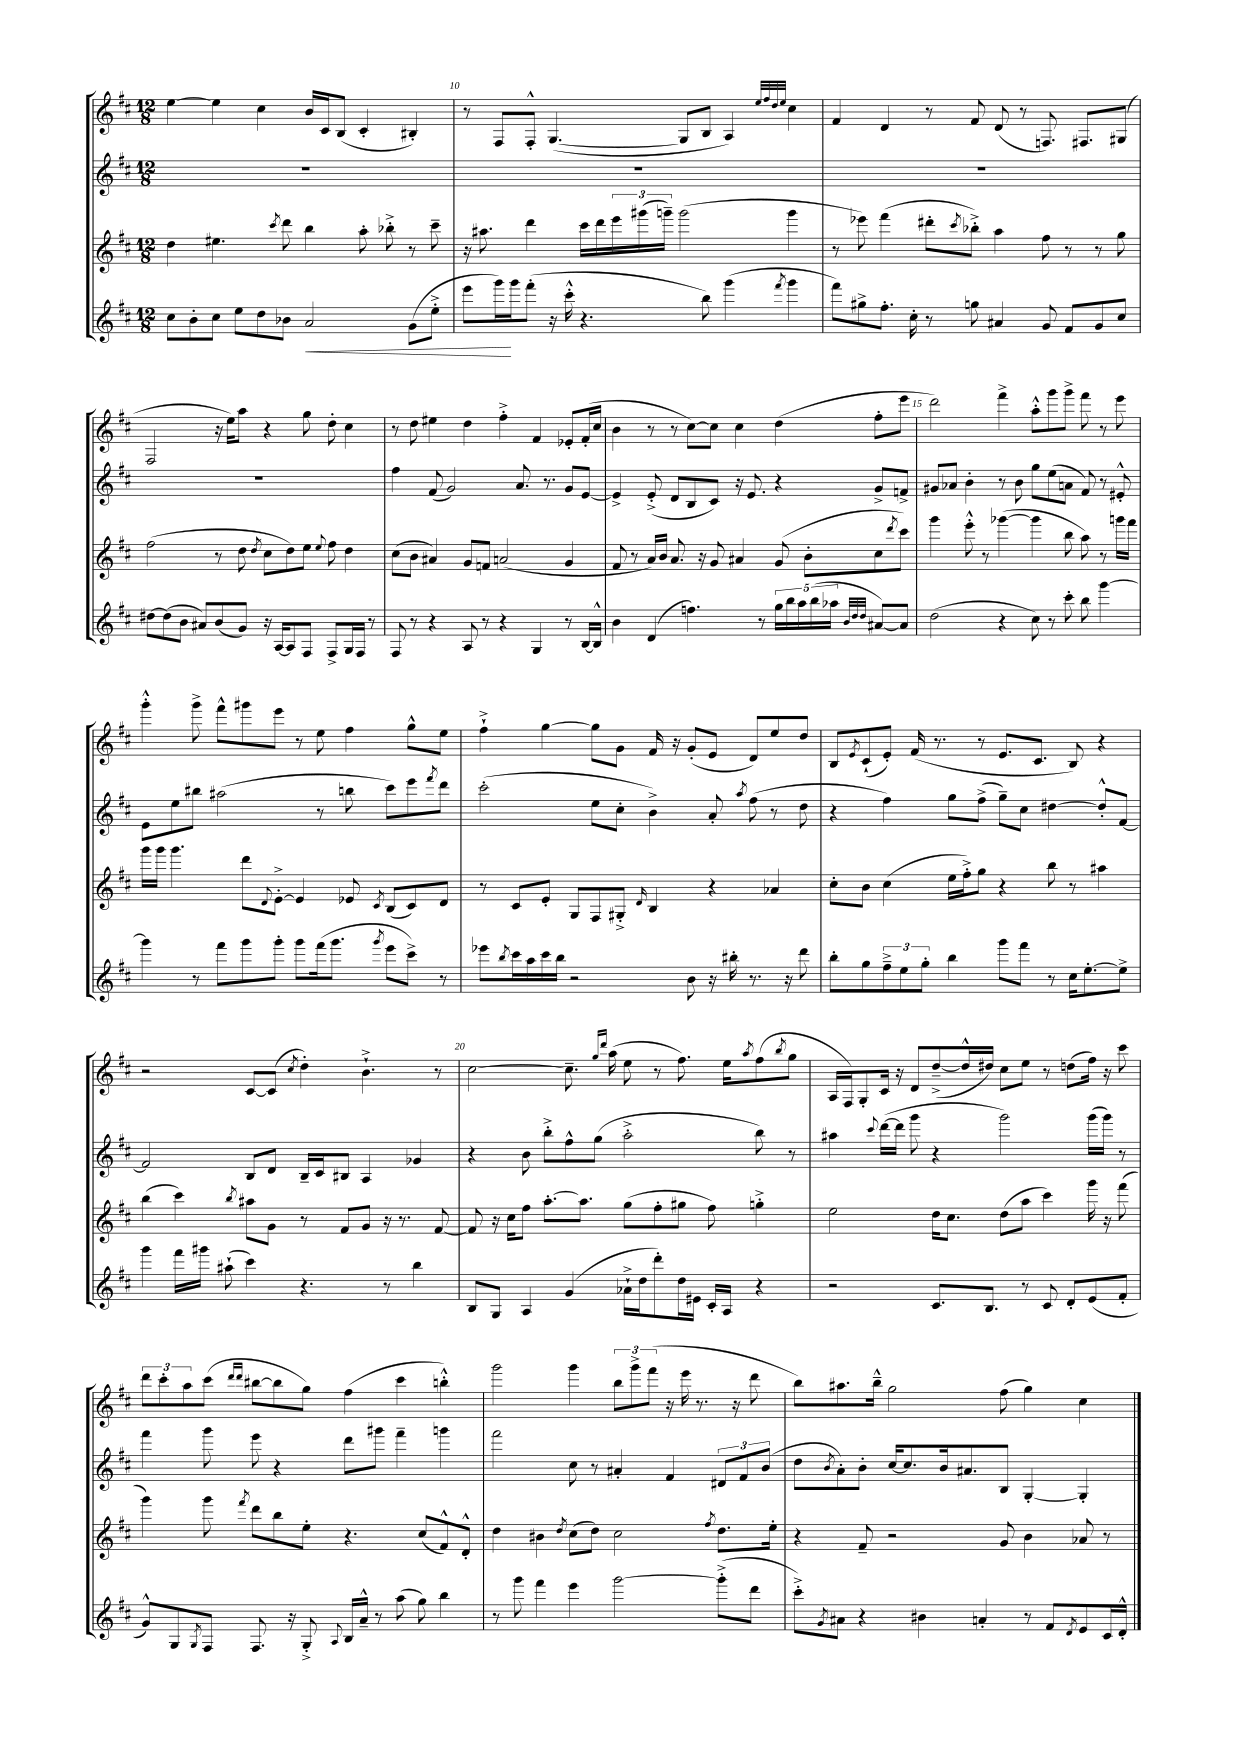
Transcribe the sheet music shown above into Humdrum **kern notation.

**kern	**kern	**kern	**kern
*staff4	*staff3	*staff2	*staff1
*clefG2	*clefG2	*clefG2	*clefG2
*k[f#c#]	*k[f#c#]	*k[f#c#]	*k[f#c#]
*M12/8	*M12/8	*M12/8	*M12/8
8cc#	4dd	1.r	[4ee
8b'	.	.	.
8cc#	4.ee#	.	4ee]
8ee	.	.	.
8dd	.	.	4cc#
.	8qccc#	.	.
8b-	8ddd	.	.
2a	4bb	.	16b
.	.	.	16c#
.	.	.	(8B
.	8aa'	.	4c#'
.	8bb-'^	.	.
(8g	8r	.	4B#')
8ee'^	8ccc#~	.	.
=	=	=	=
8eee	16r	1.r	8r
.	8.aa#	.	.
16ggg)	.	.	8F#
16ggg	.	.	.
(8fff#'	4ddd	.	8F#'^^
16r	.	.	([4.G
16ccc#'^^	.	.	.
4.r	16ccc#	.	.
.	16ddd	.	.
.	24eee	.	.
.	(24ggg#	.	.
.	24ggg~)	.	.
.	(2ggg	.	8G]
8bb)	.	.	8B
(4ggg	.	.	4A)
.	.	.	32qqee
.	.	.	32qqff#
.	.	.	32qqdd
8qfff#	.	.	32qqee
4ggg	4ggg	.	4cc#
=	=	=	=
8fff#)	8r	1.r	4f#
8gg#^	8eee-)	.	.
8.ff#'	(4fff#	.	4d
16cc#'	.	.	.
8r	8ddd#'	.	8r
.	8qccc#	.	.
8gg	8bb-'^)	.	8f#
4a#	4aa	.	(8d
.	.	.	8r
8g	8ff#	.	8.F)
8f#	8r	.	.
.	.	.	8.F#
8g	8r	.	.
8cc#	8gg	.	(8G#
=	=	=	=
[8dd#	(2ff#	1.r	2F#
(8dd#]	.	.	.
8b	.	.	.
8a#)	.	.	.
(8b	8r	.	16r
.	.	.	16ee)
8g)	8dd	.	8aa
.	8qdd	.	.
16r	8cc#	.	4r
[16A	.	.	.
8A]	8dd)	.	.
8F#	8ee	.	8gg
.	8qqee	.	.
8F#^	8ff#	.	8dd'
16G	4dd	.	4cc#
16F#	.	.	.
8r	.	.	.
=	=	=	=
8F#	(8cc#	4ff#	8r
8r	8b	.	8dd
4r	4a#)	(8f#	4ee#
.	.	2g)	.
8A	8g	.	4dd
8r	8f	.	.
4r	(2a	.	4ff#'^
.	.	8.a	.
4G	.	.	4f#
.	.	8.r	.
8r	4g	8g	8e-'
[16B	.	[8e	(16f#'
16B^^]	.	.	16cc#
=	=	=	=
4b	8f#	4e^]	4b
.	8r	.	.
(4d	16a)	(8e'^	8r
.	16b	.	.
.	8.a	8d	8r
4.ff)	.	8B	[8cc#)
.	16r	.	.
.	8g	8c#)	8cc#]
.	4a#	16r	4cc#
.	.	8.e	.
8r	.	.	.
20gg	(8g	4r	(4dd
20bb	.	.	.
20aa	.	.	.
.	8b'	.	.
(20bb	.	.	.
20aa-	.	.	.
32qqb	.	.	.
32qqdd	.	.	.
32qqdd	.	.	.
[8a#)	8cc#	8g^	8ff#'
.	8qddd	.	.
8a#]	8ccc#)	8f^	8eee
=	=	=	=
(2dd	4ggg	8g#	2ddd)
.	.	8a-	.
.	8eee'^^	4b'	.
.	8r	.	.
4r	([4ggg-	8r	4fff#^
.	.	8b	.
8cc#)	4ggg-]	8gg	8aa'^^
8r	.	(8ee	8ggg
8ccc#'	8bb	8a	8ggg^
8bb	8aa)	8f#)	8fff#
[4ggg	8r	8r	8r
.	16ggg	8e#'^^	8eee
.	16fff#	.	.
=	=	=	=
4ggg]	16ggg	8e	4ggg'^^
.	16ggg	.	.
.	4.ggg	8ee	.
8r	.	8bb#	8ggg^
8fff#	.	(2aa#	8fff#^^
8ggg	8ddd	.	8ggg#
.	8qqd	.	.
8ggg'	[8e'^	.	8eee
8ggg	4e]	.	8r
(16fff#	.	8r	8ee
8.ggg	.	.	.
.	8e-	8bb	4ff#
8qggg	8qc#	.	.
8eee	(8B	8ccc#)	.
8ccc#^)	8c#)	8eee	8gg^^
.	.	8qfff#	.
8r	8d	8ddd	8ee
=	=	=	=
8eee-	8r	(2ccc#'	4ff#`^
8qbb	.	.	.
16ccc#	8c#	.	.
16aa	.	.	.
16ccc#	8e'	.	[4gg
16bb	.	.	.
2r	8G	.	.
.	8F#	8ee	8gg]
.	8G#'^	8cc#'	8g
.	16qqd	.	.
.	4B	4b^)	16f#
.	.	.	16r
8b	.	.	(8g'
16r	4r	8a'	8e
16bb#'	.	.	.
.	.	8qaa	.
8.r	.	(8ff#	8d)
.	4a-	8r	8ee
16r	.	.	.
8ddd	.	8dd	8dd
=	=	=	=
8bb'	8cc#'	4r	8B
.	.	.	8qe
8gg	8b	.	(8c#`
12ff#~^	(4cc#	4ff#)	8e')
12ee	.	.	.
.	.	.	(16f#
12gg'	.	.	.
.	.	.	8.r
4bb	16ee	8gg	.
.	16ff#'^)	.	.
.	8gg	(8ff#^	8r
8ggg	4r	8gg~)	8.e
8fff#	.	8cc#	.
.	.	.	8.c#
8r	8bb	[4dd#	.
16cc#	8r	.	8B)
[8.ee'	.	.	.
.	4aa#	8dd#'^^]	4r
8ee^]	.	[8f#	.
=	=	=	=
4ggg	(4bb	2f#]	2r
16fff#	4ccc#)	.	.
16ggg#	.	.	.
(8aa#`	.	.	.
.	8qbb	.	.
4ccc#)	8aa#	8B	[8c#
.	8g	8d	(8c#]
.	.	.	8qcc#
4.r	8r	16B~	4dd')
.	.	16c#	.
.	8f#	8B#	.
.	8g	4A	4.b`^
8r	16r	.	.
.	8.r	.	.
4bb	.	4g-	.
.	[8f#	.	8r
=	=	=	=
8B	8f#]	4r	[2cc#
8G	16r	.	.
.	16cc#	.	.
4A	8ff#	8b	.
.	[8.aa'	8bb'^	.
(4g	.	8ff#^^	8.cc#~]
.	8.aa]	.	.
.	.	(8gg	.
.	.	.	16qqgg
.	.	.	16qqddd
.	.	.	(16aa
16a-`^	(8gg	2aa'^	8ee
16dd	.	.	.
8ddd')	8ff#'	.	8r
16dd	8gg#	.	8.ff#)
16e#	.	.	.
16c#'	8ff#)	.	.
16A	.	.	16ee
.	.	.	8qaa
4r	4gg'^	8bb)	(8ff#
.	.	.	8qbb
.	.	8r	8gg
=	=	=	=
2r	2ee	4aa#	16A
.	.	.	16F#)
.	.	.	8G'
.	.	8qqccc#	.
.	.	([16ddd	16c#
.	.	16ddd]	16r
.	.	8ggg	8d
8.c#	16dd	4r	([8dd~^
.	8.cc#	.	.
.	.	.	16dd^^]
8.B	.	.	16dd#)
.	(8dd	2ggg)	8cc#
8r	8aa	.	8ee
8c#	4ccc#)	.	8r
8d'	.	.	(8dd
(8e	16ggg	(16ggg	16ff#)
.	16r	16ggg)	16r
8f#'	(8fff#	8r	8ccc#
=	=	=	=
8g^^)	4ggg)	4fff#	12ddd
.	.	.	12ccc#'
8G	.	.	.
.	.	.	12aa
8qG	.	.	.
8F#	8ggg	8ggg	(8ccc#
.	.	.	16qqddd
.	8qfff#	.	16qqddd
8.F#	8ddd	8eee	[8bb#
.	8bb	4r	8bb#]
16r	.	.	.
8G'^	8ee'	.	8gg)
8qqA	.	.	.
16B	4.r	8ddd	(4ff#
16a~^^	.	.	.
8r	.	8ggg#	.
(8aa	.	4fff#~	4ccc#
8gg)	(8cc#	.	.
4bb	8f#^^)	4ggg	4bb'^^)
.	8d'^^	.	.
=	=	=	=
8r	4dd	2fff#	2ggg
8ggg	.	.	.
4fff#	4b#	.	.
.	8qdd	.	.
4eee	(8cc#	8cc#	4ggg
.	8dd)	8r	.
[2ggg	2cc#	4a#'	12bb
.	.	.	12ggg^
.	.	.	(12fff#
.	.	4f#	16r
.	.	.	16eee
.	.	.	8.r
.	8qff#	.	.
(8ggg'^]	8.dd	12d#	.
.	.	.	16r
.	.	12f#	.
8ddd	.	.	8ddd
.	.	(12b	.
.	16ee'	.	.
=	=	=	=
8ccc#'^)	4r	8dd	8bb)
8qg	.	8qb	.
8a#	.	8a')	8.aa#
4r	8f#~	8b'	.
.	.	.	16bb~^^
.	2r	[16cc#	2gg
.	.	8.cc#]	.
4b#	.	.	.
.	.	16b	.
.	.	8.a#	.
4a'	.	.	.
.	8g	8B	(8ff#
8r	4b	[4G'	4gg)
8f#	.	.	.
8qd	.	.	.
8e	8a-	4G']	4cc#
16c#	8r	.	.
16d'^^	.	.	.
==	==	==	==
*-	*-	*-	*-
